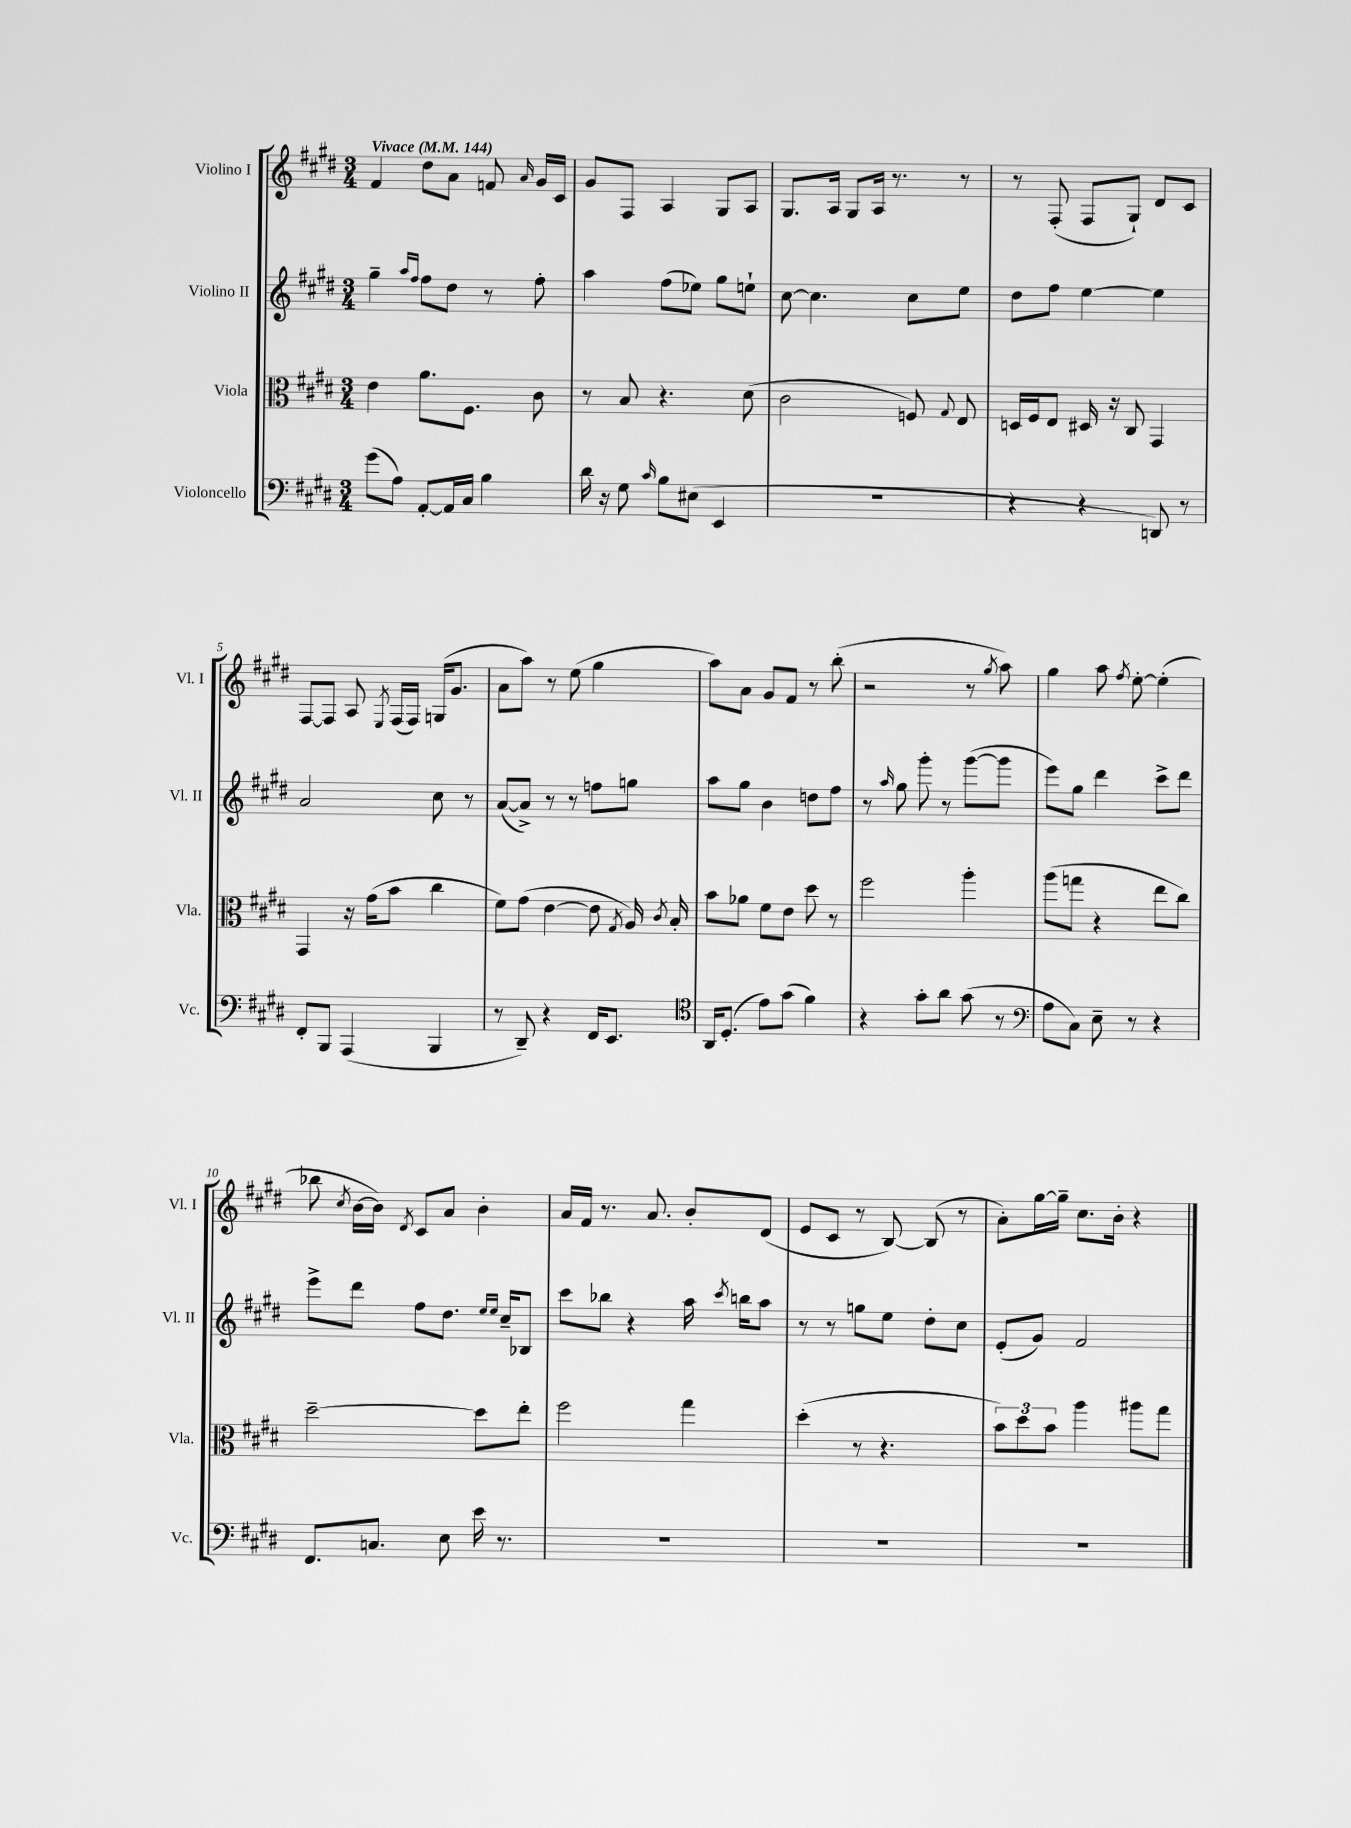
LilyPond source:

<<
\new StaffGroup <<
\new Staff = "s0" \with { instrumentName = "Violino I" shortInstrumentName = "Vl. I" } {
    \clef treble \key e \major \numericTimeSignature \time 3/4 \tempo "Vivace" 4 = 144
    \autoBeamOff fis'4 dis''8[ a'8] f'8 \grace { a'16 } gis'16[ cis'16] |
    gis'8[ fis8] a4 gis8[ a8] |
    gis8.[ a16] gis8[ a16] r8. r8 |
    r8 fis8-.( fis8[ gis8]-!) dis'8[ cis'8] |
    fis8[~ fis8] a8 \acciaccatura { e8 } fis16[( fis16]) g16[( gis'8.] |
    a'8[ a''8]) r8 e''8( gis''4 |
    a''8[) a'8] gis'8[ fis'8] r8 b''8-.( |
    r2 r8 \acciaccatura { gis''8 } a''8) |
    gis''4 a''8 \acciaccatura { fis''8 } e''8~-. e''4-.( |
    bes''8 \acciaccatura { cis''8 } b'16[~ b'16]) \acciaccatura { dis'8 } cis'8[ a'8] b'4-. |
    a'16[ fis'16] r8. a'8. b'8[-. dis'8]( |
    e'8[ cis'8] r8 b8~) b8( r8 |
    a'8[-.) gis''16~ gis''16]-- cis''8.[ b'16]-. r4 \bar "|." |
}
\new Staff = "s1" \with { instrumentName = "Violino II" shortInstrumentName = "Vl. II" } {
    \clef treble \key e \major \numericTimeSignature \time 3/4
    \autoBeamOff gis''4-- \grace { a''16[ fis''16] } fis''8[ dis''8] r8 fis''8-. |
    a''4 fis''8[( ees''8]) gis''8[ e''8]-! |
    cis''8~ cis''4. cis''8[ e''8] |
    dis''8[ fis''8] e''4~ e''4 |
    a'2 cis''8 r8 |
    a'8[~( a'8]->) r8 r8 f''8[ g''8] |
    a''8[ gis''8] b'4 d''8[ fis''8] |
    r8 \grace { a''16 } gis''8 gis'''8-. r8 gis'''8[~( gis'''8] |
    e'''8[) gis''8] dis'''4 cis'''8[-> dis'''8] |
    e'''8[-> dis'''8] fis''8[ dis''8.] \grace { e''16[ e''16] } cis''16[-- bes8] |
    cis'''8[ bes''8] r4 a''16 \acciaccatura { cis'''8 } b''16[ a''8] |
    r8 r8 g''8[ e''8] dis''8[-. cis''8] |
    e'8[-.( gis'8]) fis'2 \bar "|." |
}
\new Staff = "s2" \with { instrumentName = "Viola" shortInstrumentName = "Vla." } {
    \clef alto \key e \major \numericTimeSignature \time 3/4
    \autoBeamOff e'4 a'8.[ fis8.] cis'8 |
    r8 b8 r4. dis'8( |
    cis'2 f8) \appoggiatura { gis8 } e8 |
    d16[ fis16 e8] dis16 r16 cis8 gis,4 |
    gis,4 r16 gis'16[( b'8] cis''4 |
    fis'8[) gis'8]( e'4~ e'8 \acciaccatura { gis8 } a16) \acciaccatura { cis'8 } b16-. |
    b'8[ aes'8] fis'8[ e'8] dis''8 r8 |
    fis''2 a''4-. |
    a''8[( g''8] r4 e''8[ cis''8]) |
    dis''2~-- dis''8[ e''8]-. |
    fis''2 gis''4 |
    dis''4-.( r8 r4. |
    \tuplet 3/2 { b'8[) dis''8 b'8] } a''4 ais''8[ gis''8] \bar "|." |
}
\new Staff = "s3" \with { instrumentName = "Violoncello" shortInstrumentName = "Vc." } {
    \clef bass \key e \major \numericTimeSignature \time 3/4
    \autoBeamOff gis'8[( a8]) a,8[~-. a,16 cis16] b4 |
    dis'16 r16 gis8 \grace { cis'16 } b8[ eis8]( e,4 |
    R2. |
    r4 r4 d,8) r8 |
    fis,8[-. b,,8] a,,4( b,,4 |
    r8 dis,8--) r4 fis,16[ e,8.] |
    \clef tenor a,16[ dis8.]-.( e'8[) gis'8]( fis'4) |
    r4 gis'8[-. a'8] gis'8( r8 |
    \clef bass a8[ cis8]) e8-- r8 r4 |
    fis,8.[ c8.] e8 e'16 r8. |
    R2. |
    R2. |
    R2. \bar "|." |
}
>>
>>
